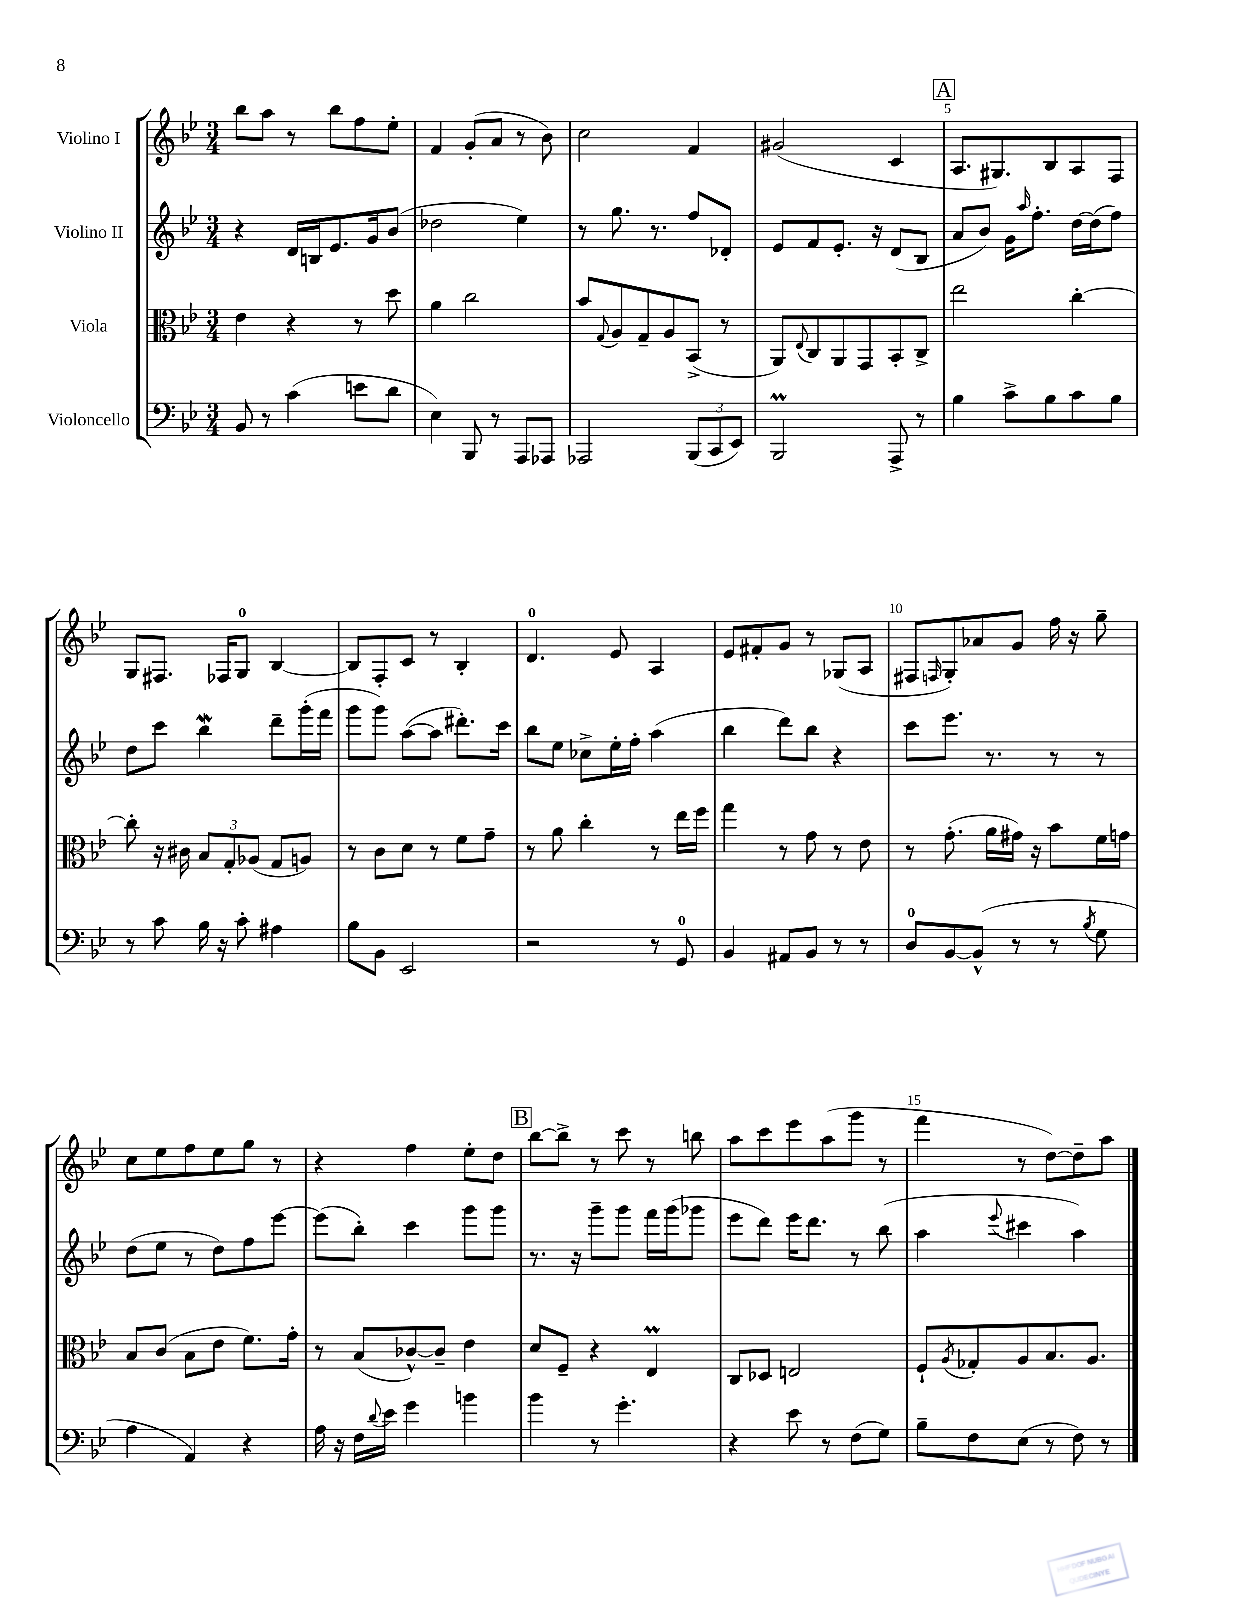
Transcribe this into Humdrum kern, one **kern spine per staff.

**kern	**kern	**kern	**kern
*part4	*part3	*part2	*part1
*staff4	*staff3	*staff2	*staff1
*I"Violoncello	*I"Viola	*I"Violino II	*I"Violino I
*clefF4	*clefC3	*clefG2	*clefG2
*k[b-e-]	*k[b-e-]	*k[b-e-]	*k[b-e-]
*M3/4	*M3/4	*M3/4	*M3/4
=1	=1	=1	=1
8BB-/	4e-\	4r	8bb-\L
8r	.	.	8aa\J
(4c\	4r	16d/LL	8r
.	.	16Bn/J	.
.	.	8.e-/	8bb-\L
8en\L	8r	.	8ff\
.	.	16g/k	.
8d\J	8dd\	(8b-/J	8ee-'\J
=2	=2	=2	=2
4E-\)	4a\	2dd-X\	4f/
8BBB-/	2cc\	.	(8g'/L
8r	.	.	8a/J
8AAA/L	.	4ee-\)	8r
8AAA-X/J	.	.	8b-\)
=3	=3	=3	=3
2AAA-X/	8b-/L	8r	2cc\
.	8qqG/	.	.
.	8A/	8.gg\	.
.	8G~/	.	.
.	.	8.r	.
.	8A/	.	.
(12BBB-/L	(8BB-^/J	8ff/L	4f/
12CC/	.	.	.
.	8r	8d-X'/J	.
12EE-/J)	.	.	.
=4	=4	=4	=4
2BBB-M/	8AA/L)	8e-/L	(2g#X/
.	8qqE-/	.	.
.	8C/	8f/	.
.	8AA/	8.e-'/J	.
.	8GG/	.	.
.	.	16r	.
8AAA^/	8BB-'/	(8d/L	4c/
8r	8C^/J	8B-/J	.
!!LO:REH:place=s1:t=A
=5	=5	=5	=5
4B-\	2ee-\	8a/L	8.A/L
.	.	8b-/J)	.
.	.	.	8.G#X/)
8c^\L	.	16g\KL	.
.	.	16qqaa/	.
.	.	8.ff'\J	.
8B-\	.	.	8B-/
8c\	[4cc'\	[16dd\LL	8A/
.	.	(16dd\J]	.
8B-\J	.	8ff\J)	8F/J
!!LO:LB:g=z
=6	=6	=6	=6
8r	8cc'\]	8dd\L	8G/L
8c\	16r	8ccc\J	8.F#X/J
.	16c#X\	.	.
16B-\	12B-/L	4bb-w\	.
16r	.	.	16F-X/KL
.	12G'/	.	.
8c'\	.	.	8G/J
.	(12A-X/J	.	.
4A#X\	8G/L	8ddd~\L	[4B-/
.	8An/J)	(16ggg'\L	.
.	.	16fff\JJ	.
=7	=7	=7	=7
8B-\L	8r	8ggg\L	8B-/L]
8BB-\J	8c\L	8ggg\J)	8F'/
2EE-/	8d\J	([8aa\L	8c/J
.	8r	8aa\J]	8r
.	8f\L	8.ddd#X'\L)	4B-'/
.	8g~\J	.	.
.	.	16ccc\Jk	.
=8	=8	=8	=8
2r	8r	8bb-\L	4.d/
.	8a\	8ee-\J	.
.	4cc'\	8cc-X^\L	.
.	.	16ee-'\L	8e-/
.	.	16ff'\JJ	.
8r	8r	(4aa\	4A/
8GG/	16ee-\LL	.	.
.	16ff\JJ	.	.
=9	=9	=9	=9
4BB-/	4gg\	4bb-\	8e-/L
.	.	.	8f#X'/
8AA#X/L	8r	8ddd\L)	8g/J
8BB-/J	8g\	8bb-\J	8r
8r	8r	4r	(8G-X/L
8r	8e-\	.	8A/J
=10	=10	=10	=10
8D/L	8r	8ccc\L	8F#X/L
.	.	.	16qqFn/
[8BB-/	(8.g'\	8.eee-\J	8G'/)
(8BB-^^/J]	.	.	8a-X/
.	16a\LL	8.r	.
8r	16g#X\JJ)	.	8g/J
.	16r	.	.
8r	8b-\L	8r	16ff\
.	.	.	16r
8qB-/	.	.	.
8G\	16f\L	8r	8gg~\
.	16gn\JJ	.	.
!!LO:LB:g=z
=11	=11	=11	=11
4A\	8B-/L	(8dd\L	8cc\L
.	(8c/J	8ee-\J	8ee-\
4AA/)	8B-\L	8r	8ff\
.	8e-\J	8dd\L)	8ee-\
4r	8.f\L)	8ff\	8gg\J
.	.	[8eee-\J	8r
.	16g'\Jk	.	.
=12	=12	=12	=12
16A\	8r	(8eee-\L]	4r
16r	.	.	.
16F\LL	(8B-/L	8bb-'\J)	.
8qqd/	.	.	.
16e-\JJ	.	.	.
4g\	[8c-X^^/)	4ccc\	4ff\
.	8c-~/J]	.	.
4bn\	4e-\	8ggg\L	8ee-'\L
.	.	8ggg\J	8dd\J
!!LO:REH:place=s1:t=B
=13	=13	=13	=13
4b-\	8d/L	8.r	[8bb-\L
.	8F~/J	.	8bb-^\J]
.	.	16r	.
8r	4r	8ggg~\L	8r
4.g'\	.	8ggg\J	8ccc\
.	4E-M/	16fff\LL	8r
.	.	(16ggg\J	.
.	.	8ggg-X\J	8bbn\
=14	=14	=14	=14
4r	8C/L	8eee-\L	8aa\L
.	8D-X/J	8ddd\J)	8ccc\
8e-\	2En/	16eee-\KL	8eee-\
.	.	8.ddd\J	.
8r	.	.	(8aa\
(8F\L	.	8r	8ggg\J
8G\J)	.	(8bb-\	8r
=15	=15	=15	=15
8B-~\L	8F`/L	4aa\	4fff\
.	8qA/	.	.
8F\	8G-X'/	.	.
.	.	8qqeee-/	.
(8E-\J	8A/	4ccc#X\	8r
8r	8.B-/	.	[8dd\L)
8F\)	.	4aa\)	8dd~\]
.	8.A/J	.	.
8r	.	.	8aa\J
==	==	==	==
*-	*-	*-	*-
